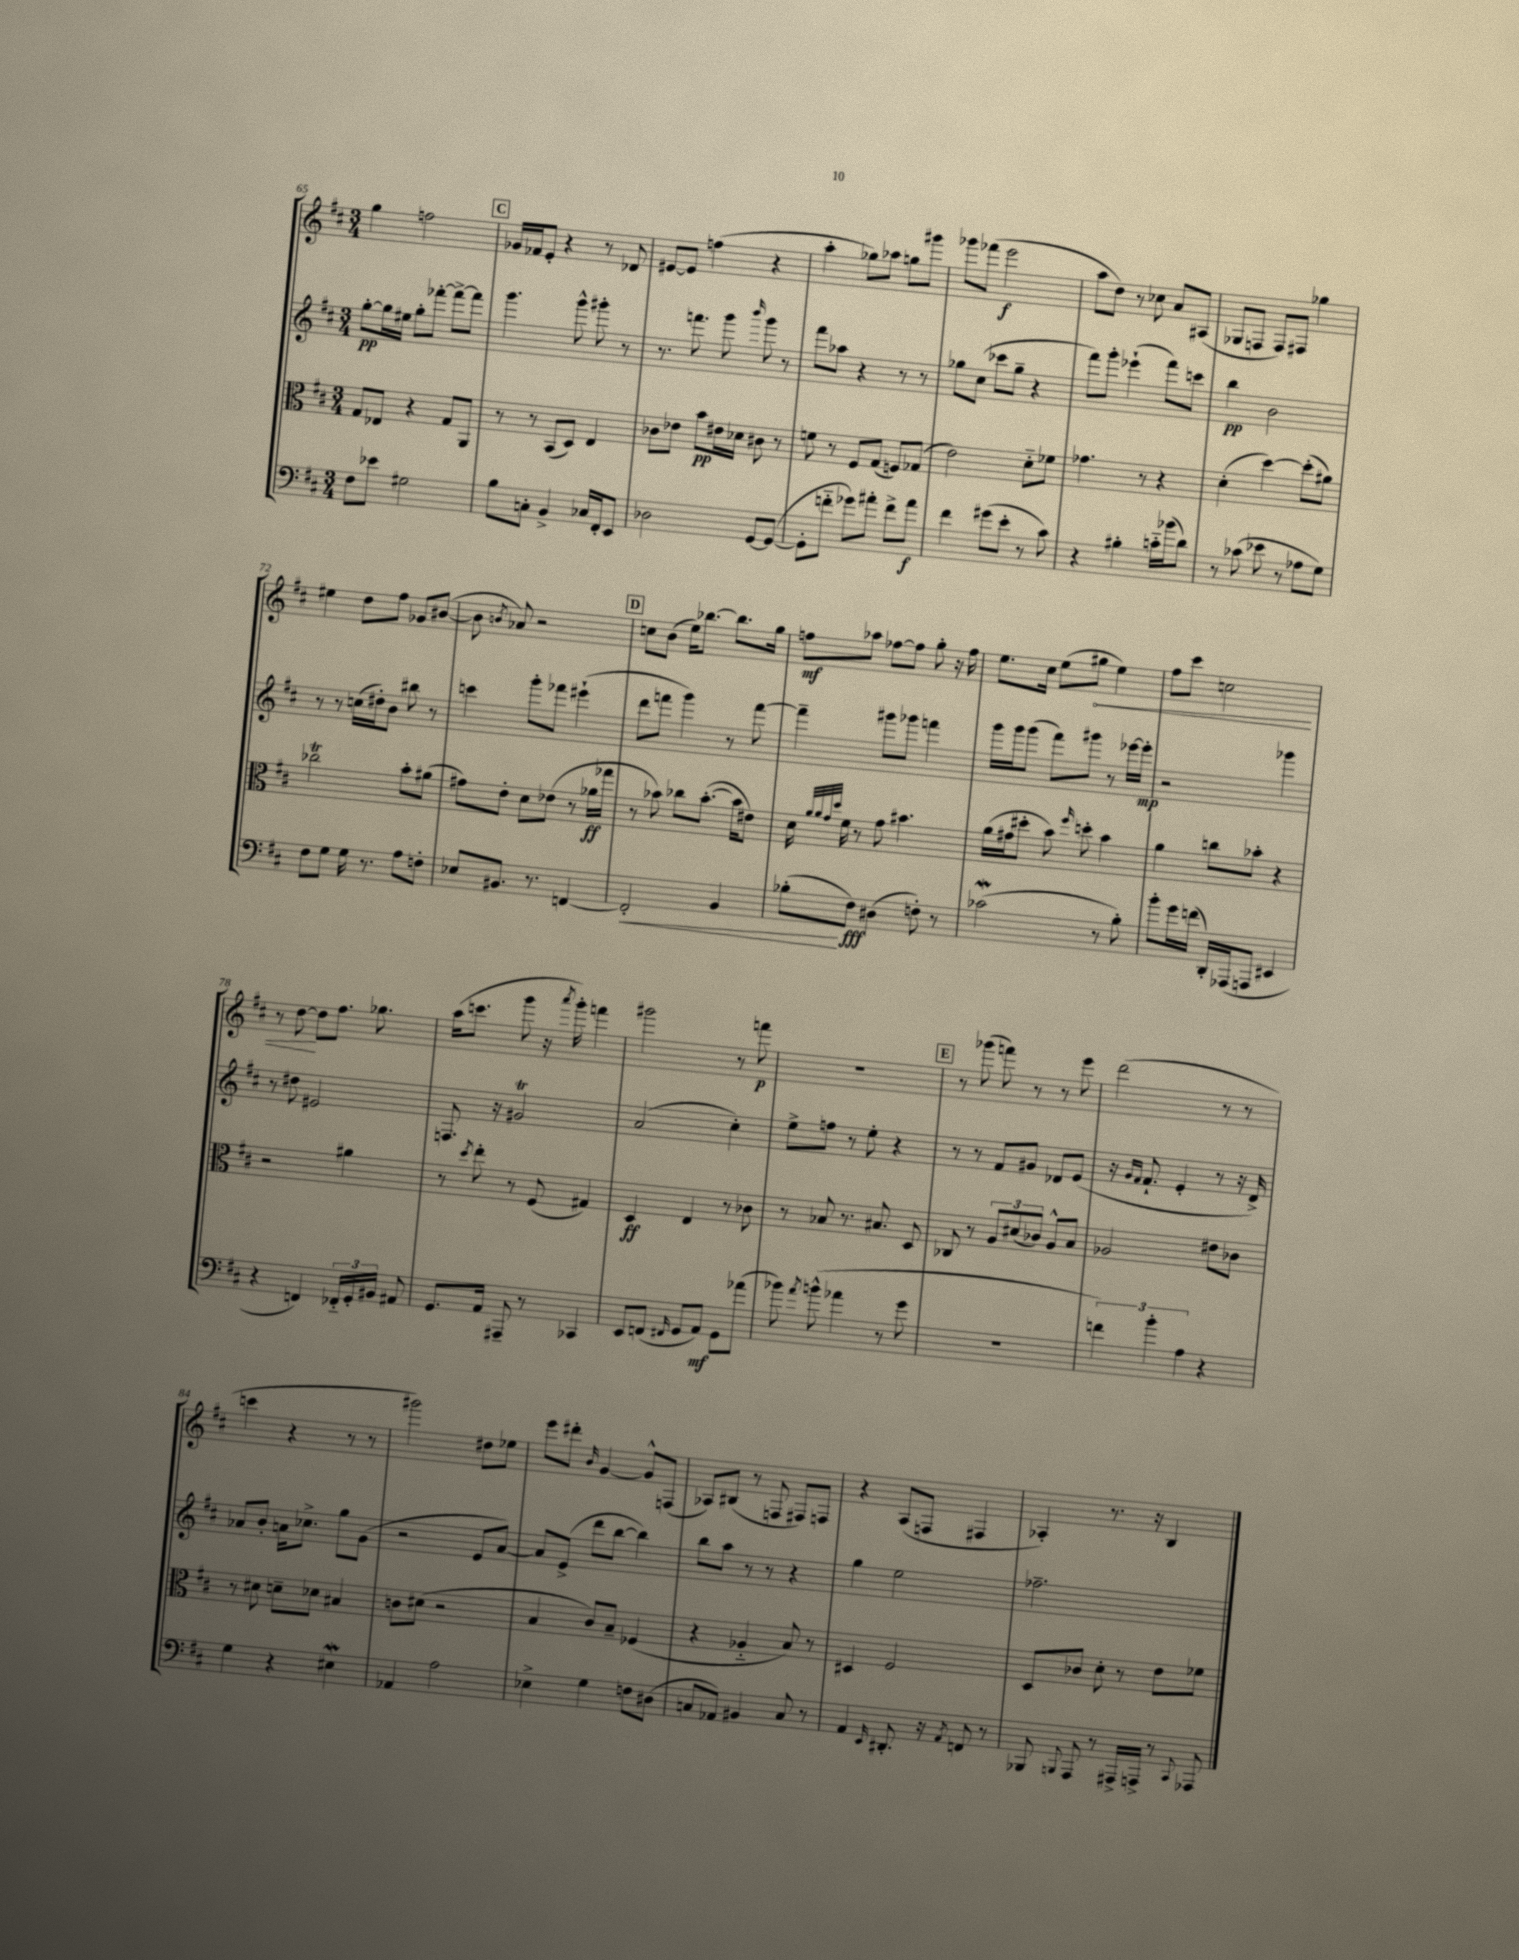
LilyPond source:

<<
\new StaffGroup <<
\new Staff = "s0" {
    \clef treble \key d \major \numericTimeSignature \time 3/4
    \autoBeamOff g''4 f''2 |
    \mark \markup { \box "C" } ges'16[ fes'16 e'8]-. r4 r8 des'8 |
    eis'8[~ eis'8] f''4( r4 |
    a''4-. ges''8[) aes''8] g''8[ gis'''8] |
    ges'''8[ fes'''8]( e'''2\f |
    a''8[ d''8]) r8 ces''8 a'8[ ais8]( |
    ges8[ f8] f8[) fis8] ges''4 |
    eis''4 d''8[ fis''8] ges'8[ bis'8]~( |
    bis'8 \acciaccatura { b'8 } aes'8) r2 |
    \mark \markup { \box "D" } c''8[ b'8]( e''16[) bes''8.]~ bes''8.[ g''16] |
    f''8[\mf aes''8] fes''8[~ fes''8] g''8-. r16 fes''16 |
    e''8.[ cis''16] e''8[( \once \override Hairpin.circled-tip = ##t gis''8]\< e''4) |
    fis''8[ cis'''8] c''2 |
    r8 d''8~\! d''8[ fis''8.] ges''8. |
    a''16[( c'''8.] g'''8 r16 \acciaccatura { a'''8 } g'''16-.) f'''4 |
    gis'''2 r8 f'''8\p |
    R2. |
    \mark \markup { \box "E" } r8 ges'''8( f'''8) r8 r8 e'''8 |
    d'''2( r8 r8 |
    c'''4 r4 r8 r8 |
    gis'''2) dis''8[ ees''8] |
    e'''8[ dis'''8]-. \grace { b'16 } g'4~ g'8[-^ f8]( |
    aes8[) bis8]( r8 f8 fis8[) f8] |
    r4 a8[( f8] fis4 |
    aes4-.) r8. r16 b4 \bar "|." |
}
\new Staff = "s1" {
    \clef treble \key d \major \numericTimeSignature \time 3/4
    \autoBeamOff g''8[~-.\pp g''16 eis''16] g''8[-. fes'''8]~-. fes'''8[~-> fes'''8] |
    \mark \markup { \box "C" } g'''4. g'''8-^ gis'''8-. r8 |
    r8. f'''8. g'''8 \grace { b'''16 } g'''8 r8 |
    fis'''8[ aes''8] r4 r8 r8 |
    ges''8[ cis''8]( ces'''8[ ges''8]-- r4 |
    fis'''8[) g'''8]-. ees'''4-!( fis'''8[) c'''8] |
    b''4\pp b'2 |
    r8 r8 c''16[( dis''16-.) b'8] bis''8 r8 |
    c'''4 g'''8[-. fes'''8] eis'''4-!( |
    \mark \markup { \box "D" } d'''8[ f'''8] g'''4) r8 f'''8~ |
    f'''4-- gis'''8[ ges'''8] f'''4 |
    g'''16[ g'''16 g'''8]( fis'''8[) gis'''8] r8 ees'''16[~ ees'''16]-.\mp |
    r2 ges'''4 |
    r8 dis''8 eis'2 |
    f8. r16 gis'2\trill |
    a'2( cis''4-.) |
    e''8[-> f''8] r8 e''8-. r4 |
    \mark \markup { \box "E" } r8 r8 fis'8[ gis'8] des'8[ e'8]( |
    r16 \grace { g'16[ fis'16] } fis'8.-! e'4-. r8 r16 d'16->) |
    aes'8[ b'8]-. a'16[ ces''8.]-> g''8[ g'8]( |
    r2 e'8[ a'8]~) |
    a'8[ e'8]->( d'''8[ b''8]~ b''4) |
    b''8[ a''8] r8 r8 r4 |
    g''4 e''2 |
    fes''2.-- \bar "|." |
}
\new Staff = "s2" {
    \clef alto \key d \major \numericTimeSignature \time 3/4
    \autoBeamOff g8[ ees8] r4 g8[ a,8] |
    \mark \markup { \box "C" } r8 r8 b,8[( d8]) e4 |
    ces'8[ ees'8] b'8[\pp eis'16 des'16] cis'8 r8 |
    f'8 r8 fis8[ g8]( f8[) ges8]( |
    e'2) d'8[-_ fes'8] |
    ges'4. r8 r4 |
    d'4-.( d''4~) d''8[-.( ais'8]) |
    ces''2\trill b'8[-. ais'8]( |
    gis'8[) e'8]-. d'8[ ees'8]( r8 aes'16[\ff ges''16] |
    \mark \markup { \box "D" } r8 bes'8) ces''8[ bes'8.]~-.( bes'16[ eis'8]) |
    d'16 \grace { a'32[ a'32 g'32 d''32] } fis'16 r8 g'8 bis'4. |
    a'16[( gis'16 dis''8]-. b'8) \grace { fis''16 } d''8-. b'4 |
    a'4 c''8[ bes'8]-. r4 |
    r2 ais'4 |
    r8 \acciaccatura { d''8 } e''8-. r8 fis8( gis4) |
    d4\ff e4 r8 ces'8 |
    r8 bes8 r8. bis8. d8 |
    \mark \markup { \box "E" } ces8 r8 \tuplet 3/2 { a8[ dis'8( ces'8]) } a8[-^ b8] |
    aes2 eis'8[ ces'8] |
    r8 dis'8 d'8[-- des'8] bis4 |
    c'8[ dis'8]( r2 |
    b4 cis'8[) b8]-- fes4( |
    r4 aes4-_ b8) r8 |
    dis4 fis2 |
    d8[ ces'8] d'8-. r8 e'8[ fes'8] \bar "|." |
}
\new Staff = "s3" {
    \clef bass \key d \major \numericTimeSignature \time 3/4
    \autoBeamOff fis8[ ees'8] gis2 |
    \mark \markup { \box "C" } b8[ c8]-. b,4-> ces16[ fis,16-. e,8] |
    des2 g,8[~ g,8]~( |
    g,8[-. f'8]-_ ges'8[) ais'8]-. f'8[-> ais'8]\f |
    fis'4 gis'8[( e'8]-. r8 cis'8) |
    r4 bis4-. c'16[-_ bes'16( d'8]) |
    r8 ces'8( ees'8 r8 aes8[ g8]) |
    fis8[ g8] g16 r8. a8[ f8]-. |
    ees8[ bis,8.] r8. f,4~ |
    \mark \markup { \box "D" } f,2-.\< b,4 |
    bes8[-.\!( fis8]\fff) dis4( f8-.) r8 |
    ces'2\mordent( r8 b8-.) |
    b'8[-. g'16 f'16]( d,16[-.) aes,,16( a,,8] eis,4 |
    r4 f,4) \tuplet 3/2 { fes,16[-_ g,16-. bis,16] } ais,8 |
    g,8.[ a,16] ais,,8-- r8 ces,4 |
    e,8[ f,8]( \grace { fis,16 } g,8[ a,8]\mf) g,8[ aes'8]( |
    bes'8) \acciaccatura { a'8 } b'8-^( aes'4 r8 g'8 |
    \mark \markup { \box "E" } R2. |
    \tuplet 3/2 { f'4) b'4-. a4 } r4 |
    g4 r4 eis4\mordent |
    aes,4 a2 |
    ees4-> g4 f8[ dis8]( |
    c8[ aes,8]) bis,4 c8 r8 |
    a,4 \grace { e,16 } dis,8.-. r16 \acciaccatura { a,8 } f,8 r8 |
    bes,,8 \appoggiatura { b,,8 } a,,8 r8 ais,,16[-> a,,16]-> r8 \appoggiatura { cis,8 } aes,,8 \bar "|." |
}
>>
>>
\layout { \context { \Score currentBarNumber = #65 } }
